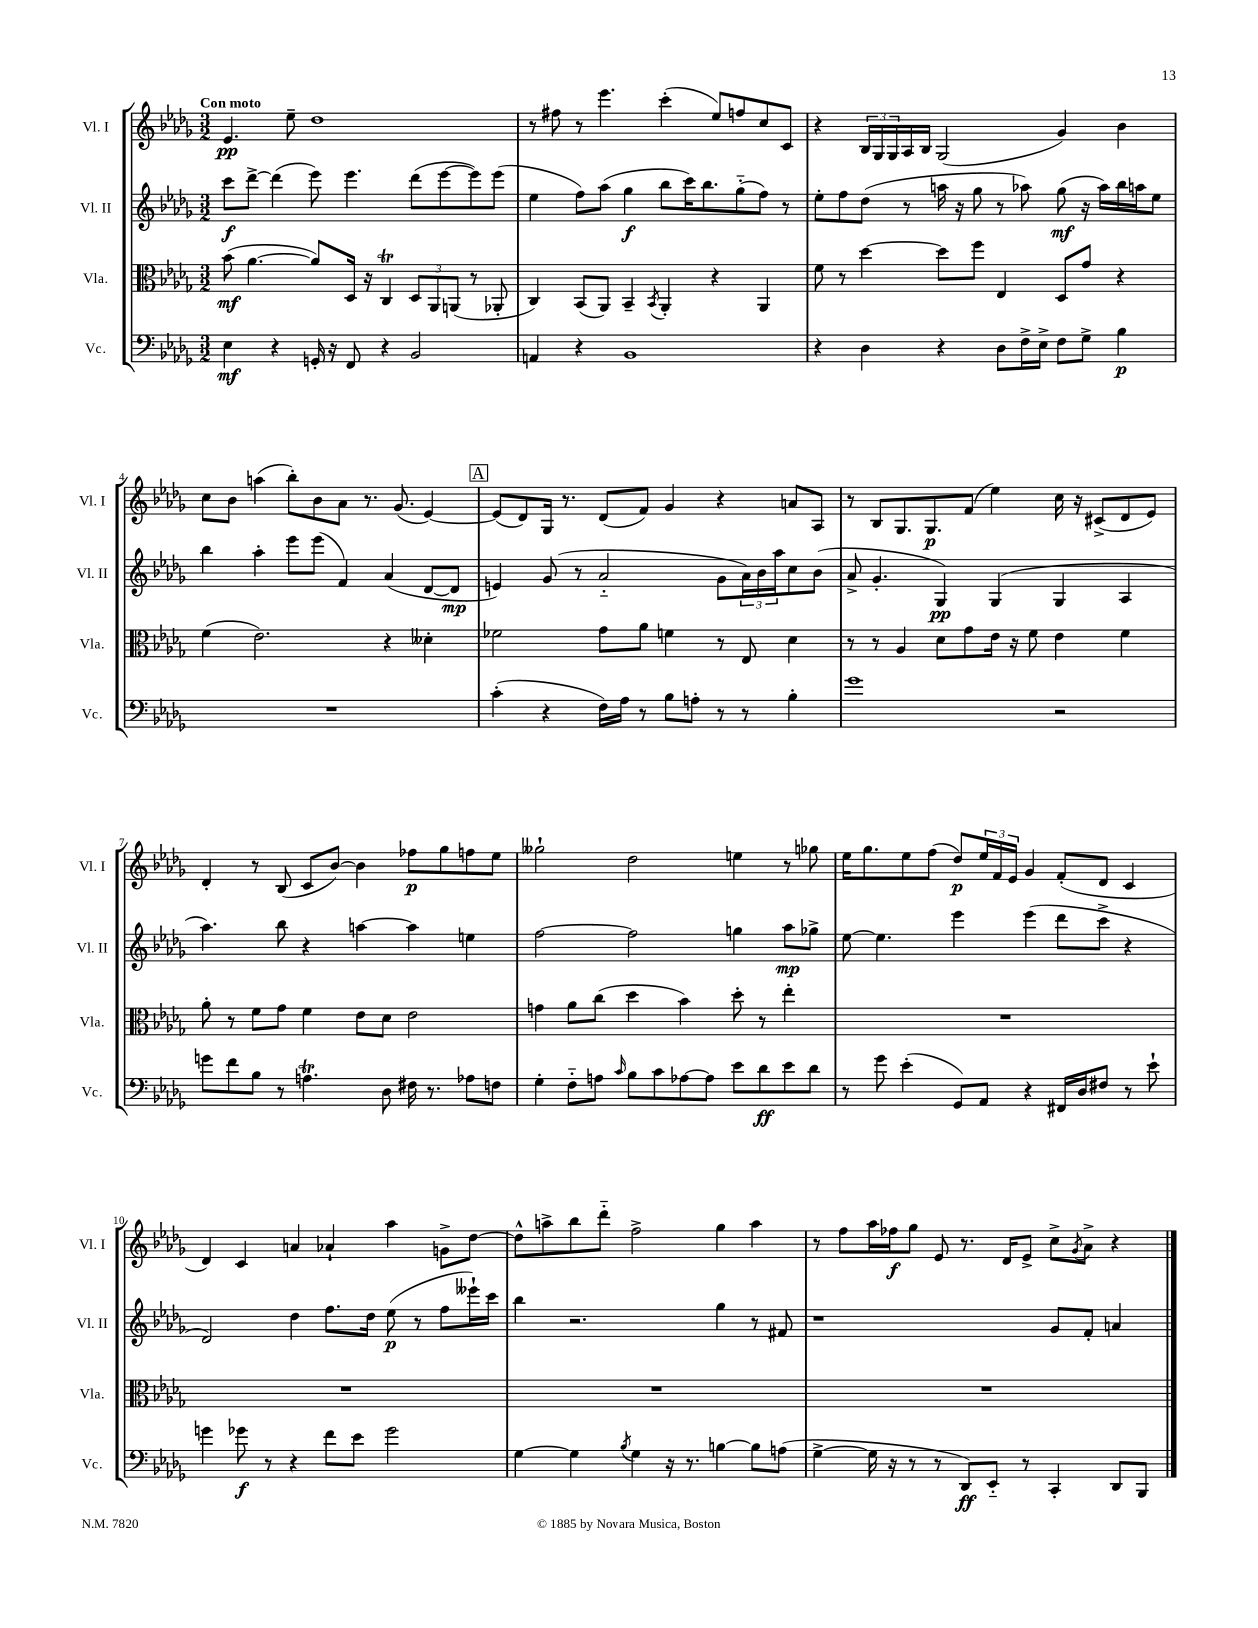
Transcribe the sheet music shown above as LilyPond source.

<<
\new StaffGroup <<
\new Staff = "s0" \with { instrumentName = "Vl. I" shortInstrumentName = "Vl. I" } {
    \clef treble \key des \major \numericTimeSignature \time 3/2 \tempo "Con moto"
    ees'4.\pp ees''8-- des''1 |
    r8 fis''8 r8 ees'''4. c'''4-.( ees''8) f''8 c''8 c'8 |
    r4 \tuplet 3/2 { bes16 ges16 ges16 } aes16 bes16 ges2( ges'4) bes'4 |
    c''8 bes'8 a''4( bes''8-.) bes'8 aes'8 r8. ges'8.( ees'4~) |
    \mark \markup { \box "A" } ees'8( des'8) ges16 r8. des'8( f'8) ges'4 r4 a'8 aes8 |
    r8 bes8 ges8. ges8.\p f'8( ees''4) c''16 r16 cis'8->( des'8 ees'8) |
    des'4-. r8 bes8( c'8 bes'8~) bes'4 fes''8\p ges''8 f''8 ees''8 |
    geses''2-! des''2 e''4 r8 ges''8 |
    ees''16 ges''8. ees''8 f''8( des''8\p) \tuplet 3/2 { ees''16 f'16 ees'16 } ges'4 f'8-.( des'8 c'4 |
    des'4) c'4 a'4 aes'4-! aes''4 g'8-> des''8~ |
    des''8-^ a''8-> bes''8 des'''8-_ f''2-> ges''4 a''4 |
    r8 f''8 aes''16 fes''16\f ges''8 ees'8 r8. des'16 ees'8-> c''8-> \acciaccatura { ges'8 } aes'8-> r4 \bar "|." |
}
\new Staff = "s1" \with { instrumentName = "Vl. II" shortInstrumentName = "Vl. II" } {
    \clef treble \key des \major \numericTimeSignature \time 3/2
    c'''8\f des'''8~-> des'''4( ees'''8) ees'''4. des'''8( ees'''8~ ees'''8) ees'''8( |
    ees''4 f''8) aes''8( ges''4\f bes''8 c'''16) bes''8. ges''8-_( f''8) r8 |
    ees''8-. f''8 des''8( r8 a''16 r16 ges''8 r8 aes''8) ges''8\mf( r16 aes''16) bes''16 a''16 ees''8 |
    bes''4 aes''4-. ees'''8 ees'''8( f'4) aes'4( des'8~ des'8\mp |
    \mark \markup { \box "A" } e'4) ges'8( r8 aes'2-_ ges'8 \tuplet 3/2 { aes'16) bes'16 aes''16 } c''8 bes'8( |
    aes'8-> ges'4.-. ges4\pp) ges4( ges4 aes4 |
    aes''4.) bes''8 r4 a''4~ a''4 e''4 |
    f''2~ f''2 g''4 aes''8\mp ges''8-> |
    ees''8~ ees''4. ees'''4 ees'''4( des'''8 c'''8-> r4 |
    des'2) des''4 f''8. des''16 ees''8\p( r8 f''8 eeses'''16-!) c'''16 |
    bes''4 r2. ges''4 r8 fis'8 |
    r1 ges'8 f'8-. a'4 \bar "|." |
}
\new Staff = "s2" \with { instrumentName = "Vla." shortInstrumentName = "Vla." } {
    \clef alto \key des \major \numericTimeSignature \time 3/2
    bes'8\mf( aes'4.~ aes'8) des16 r16 c4\trill \tuplet 3/2 { des8 aes,8 a,8( } r8 aes,8-. |
    c4) bes,8( aes,8) bes,4-- \acciaccatura { bes,8 } aes,4-. r4 aes,4 |
    f'8 r8 des''4~ des''8 f''8 ees4 des8 ges'8 r4 |
    f'4( ees'2.) r4 deses'4-. |
    \mark \markup { \box "A" } fes'2 ges'8 aes'8 f'4 r8 ees8 des'4 |
    r8 r8 aes4 des'8 ges'8 ees'16 r16 f'8 ees'4 f'4 |
    aes'8-. r8 f'8 ges'8 f'4 ees'8 des'8 ees'2 |
    g'4 aes'8 c''8( des''4 bes'4) des''8-. r8 ees''4-. |
    R1. |
    R1. |
    R1. |
    R1. \bar "|." |
}
\new Staff = "s3" \with { instrumentName = "Vc." shortInstrumentName = "Vc." } {
    \clef bass \key des \major \numericTimeSignature \time 3/2
    ees4\mf r4 g,16-. r16 f,8 r4 bes,2 |
    a,4 r4 bes,1 |
    r4 des4 r4 des8 f16-> ees16-> f8 ges8-> bes4\p |
    R1. |
    \mark \markup { \box "A" } c'4-.( r4 f16) aes16 r8 bes8 a8-. r8 r8 bes4-. |
    ges'1 r2 |
    g'8 f'8 bes8 r8 a4.\trill des8 fis16 r8. aes8 f8 |
    ges4-. f8-_ a8 \grace { c'16 } bes8 c'8 aes8~ aes8 ees'8 des'8\ff ees'8 des'8 |
    r8 ges'8 ees'4-.( ges,8) aes,8 r4 fis,16 des16 fis8 r8 ees'8-! |
    g'4 ges'8\f r8 r4 f'8 ees'8 ges'2 |
    ges4~ ges4 \acciaccatura { bes8 } ges4 r16 r8. b4~ b8 a8( |
    ges4~-> ges16 r16 r8 r8 des,8\ff) ees,8-_ r8 c,4-. des,8 bes,,8 \bar "|." |
}
>>
>>
